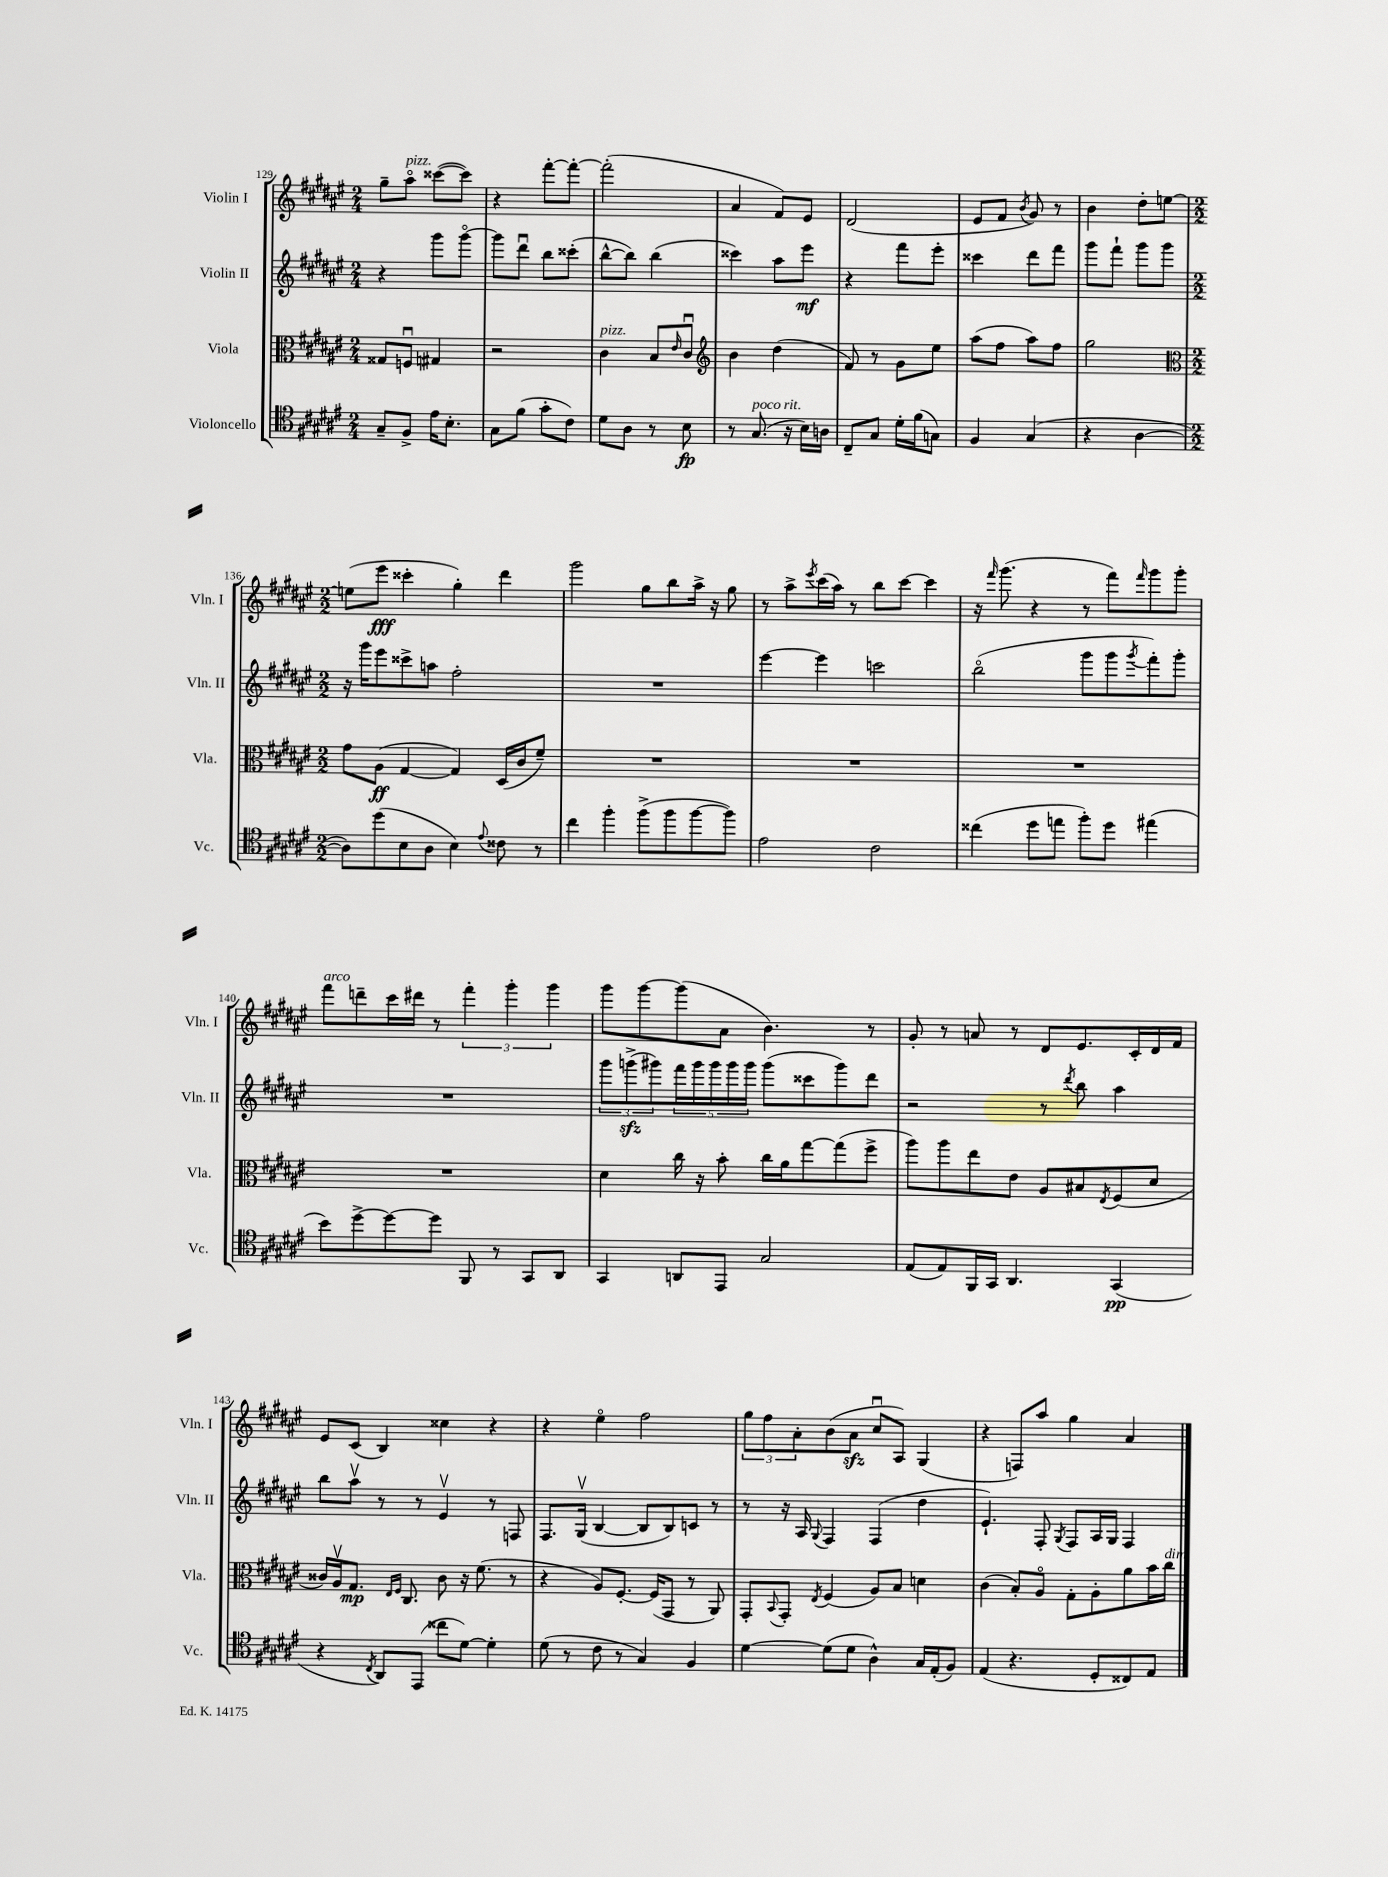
<<
\new StaffGroup <<
\new Staff = "s0" \with { instrumentName = "Violin I" shortInstrumentName = "Vln. I" } {
    \clef treble \key fis \major \numericTimeSignature \time 2/4
    gis''8-- ais''8\flageolet^\markup { \italic "pizz." } cisis'''8~( cisis'''8) |
    r4 fis'''8~-. fis'''8~-. |
    fis'''2-.( |
    ais'4 fis'8) eis'8 |
    dis'2( |
    eis'8 fis'8 \acciaccatura { b'8 } gis'8) r8 |
    b'4 dis''8-. e''8~ |
    \numericTimeSignature \time 2/2 e''8( eis'''8\fff cisis'''4-. gis''4-.) dis'''4 |
    gis'''2 gis''8 b''8 ais''16-> r16 gis''8 |
    r8 ais''8-> \acciaccatura { eis'''8 } cis'''16( ais''16) r8 b''8 cis'''8~ cis'''4 |
    r16 \grace { fis'''16 } gis'''8.( r4 r8 fis'''8) \grace { fis'''16 } gis'''8 gis'''8-. |
    fis'''8^\markup { \italic "arco" } d'''8-- cis'''16 dis'''16 r8 \tuplet 3/2 { fis'''4-. gis'''4-. gis'''4 } |
    gis'''8 gis'''8~ gis'''8( ais'8 b'4.) r8 |
    gis'8-. r8 a'8 r8 dis'8 eis'8. cis'16-. dis'16 fis'16 |
    eis'8 cis'8( b4) cisis''4 r4 |
    r4 eis''4\flageolet fis''2 |
    \tuplet 3/2 { gis''8 fis''8 ais'8-. } b'8( ais'8\sfz cis''8\downbow ais8) gis4( |
    r4 f8) ais''8 gis''4 ais'4 \bar "|." |
}
\new Staff = "s1" \with { instrumentName = "Violin II" shortInstrumentName = "Vln. II" } {
    \clef treble \key fis \major \numericTimeSignature \time 2/4
    r4 gis'''8 gis'''8~\flageolet |
    gis'''8 dis'''8\downbow b''8 cisis'''8-.( |
    b''8~-^ b''8) b''4( |
    cisis'''4) ais''8 eis'''8\mf |
    r4 fis'''8 eis'''8-. |
    cisis'''4 dis'''8 fis'''8 |
    gis'''8 fis'''8-! gis'''8 gis'''8 |
    \numericTimeSignature \time 2/2 r16 gis'''16 eis'''8 cisis'''8-> a''8 fis''2-. |
    R1 |
    eis'''4~ eis'''4 c'''2 |
    b''2\flageolet( gis'''8 gis'''8 \acciaccatura { gis'''8 } fis'''8-.) gis'''8-. |
    R1 |
    \tuplet 3/2 { gis'''8 g'''8->\sfz( gis'''8) } \tuplet 5/4 { fis'''16 gis'''16 gis'''16 gis'''16 gis'''16 } gis'''8( cisis'''8 gis'''8) dis'''8 |
    r2 r8 \acciaccatura { dis'''8 } b''8 ais''4 |
    b''8 ais''8\upbow r8 r8 eis'4\upbow r8 f8 |
    fis8. gis16\upbow( b4~ b8 b8) c'8 r8 |
    r8 r16 ais16 \appoggiatura { gis8 } fis4 fis4( dis''4 |
    eis'4.-!) fis8-. \acciaccatura { gis8 } fis8 ais16 gis16 fis4 \bar "|." |
}
\new Staff = "s2" \with { instrumentName = "Viola" shortInstrumentName = "Vla." } {
    \clef alto \key fis \major \numericTimeSignature \time 2/4
    gisis8 f8\downbow gis4 |
    r2 |
    cis'4^\markup { \italic "pizz." } b8 \grace { eis'16 } cis'8\downbow |
    \clef treble b'4 dis''4( |
    fis'8) r8 gis'8 eis''8 |
    ais''8( fis''8 ais''8) fis''8 |
    gis''2 |
    \numericTimeSignature \time 2/2 \clef alto gis'8 ais8\ff( gis4~ gis4) dis16( cis'16 fis'8--) |
    R1 |
    R1 |
    R1 |
    R1 |
    dis'4 cis''16 r16 b'8-. cis''16 ais'16 gis''8~ gis''8( fis''8-> |
    ais''8) ais''8 eis''8 eis'8 ais8 bis8 \acciaccatura { eis8 } fis8( dis'8 |
    cisis'16) ais16\upbow gis8.\mp \grace { eis16 fis16 } cis8. cisis'8 r16 fis'8.( r8 |
    r4 ais8) fis8.~-. fis16( gis,8 r8 ais,8) |
    gis,8-. \appoggiatura { b,8 } gis,8-. \acciaccatura { eis8 } fis4( ais8) b8 d'4 |
    cis'4( b8-.) ais8\flageolet gis8-. ais8-. ais'8 b'16 cis''16^\markup { \italic "dim." } \bar "|." |
}
\new Staff = "s3" \with { instrumentName = "Violoncello" shortInstrumentName = "Vc." } {
    \clef tenor \key fis \major \numericTimeSignature \time 2/4
    gis8-- fis8-> eis'16 b8.-. |
    gis8 fis'8( gis'8-. cis'8) |
    dis'8 ais8 r8 b8\fp |
    r8 gis8.^\markup { \italic "poco rit." }( r16 b16) a16 |
    cis8-- gis8 dis'16-. fis'16( g8) |
    fis4 gis4( |
    r4 ais4~ |
    \numericTimeSignature \time 2/2 ais8) dis''8( b8 ais8 b4) \appoggiatura { eis'8 } cisis'8 r8 |
    cis''4 fis''4-. fis''8->( fis''8 fis''8~ fis''8) |
    eis'2 cis'2 |
    cisis''4( dis''8 e''8 fis''8-.) dis''8 eis''4( |
    b'8) dis''8~-> dis''8~ dis''8 fis,8 r8 gis,8 ais,8 |
    gis,4 a,8 eis,8 gis2 |
    eis8( eis8) fis,16 gis,16 ais,4. gis,4\pp( |
    r4 \acciaccatura { cis8 } ais,8) eis,8( cisis''8 dis'8~) dis'4-. |
    dis'8( r8 cis'8 r8 gis4) fis4 |
    dis'4~ dis'8( dis'8 ais4-^) gis16 eis16-.( fis8) |
    eis4( r4. dis8-. cisis8) eis8 \bar "|." |
}
>>
>>
\layout { \context { \Score currentBarNumber = #129 } }
